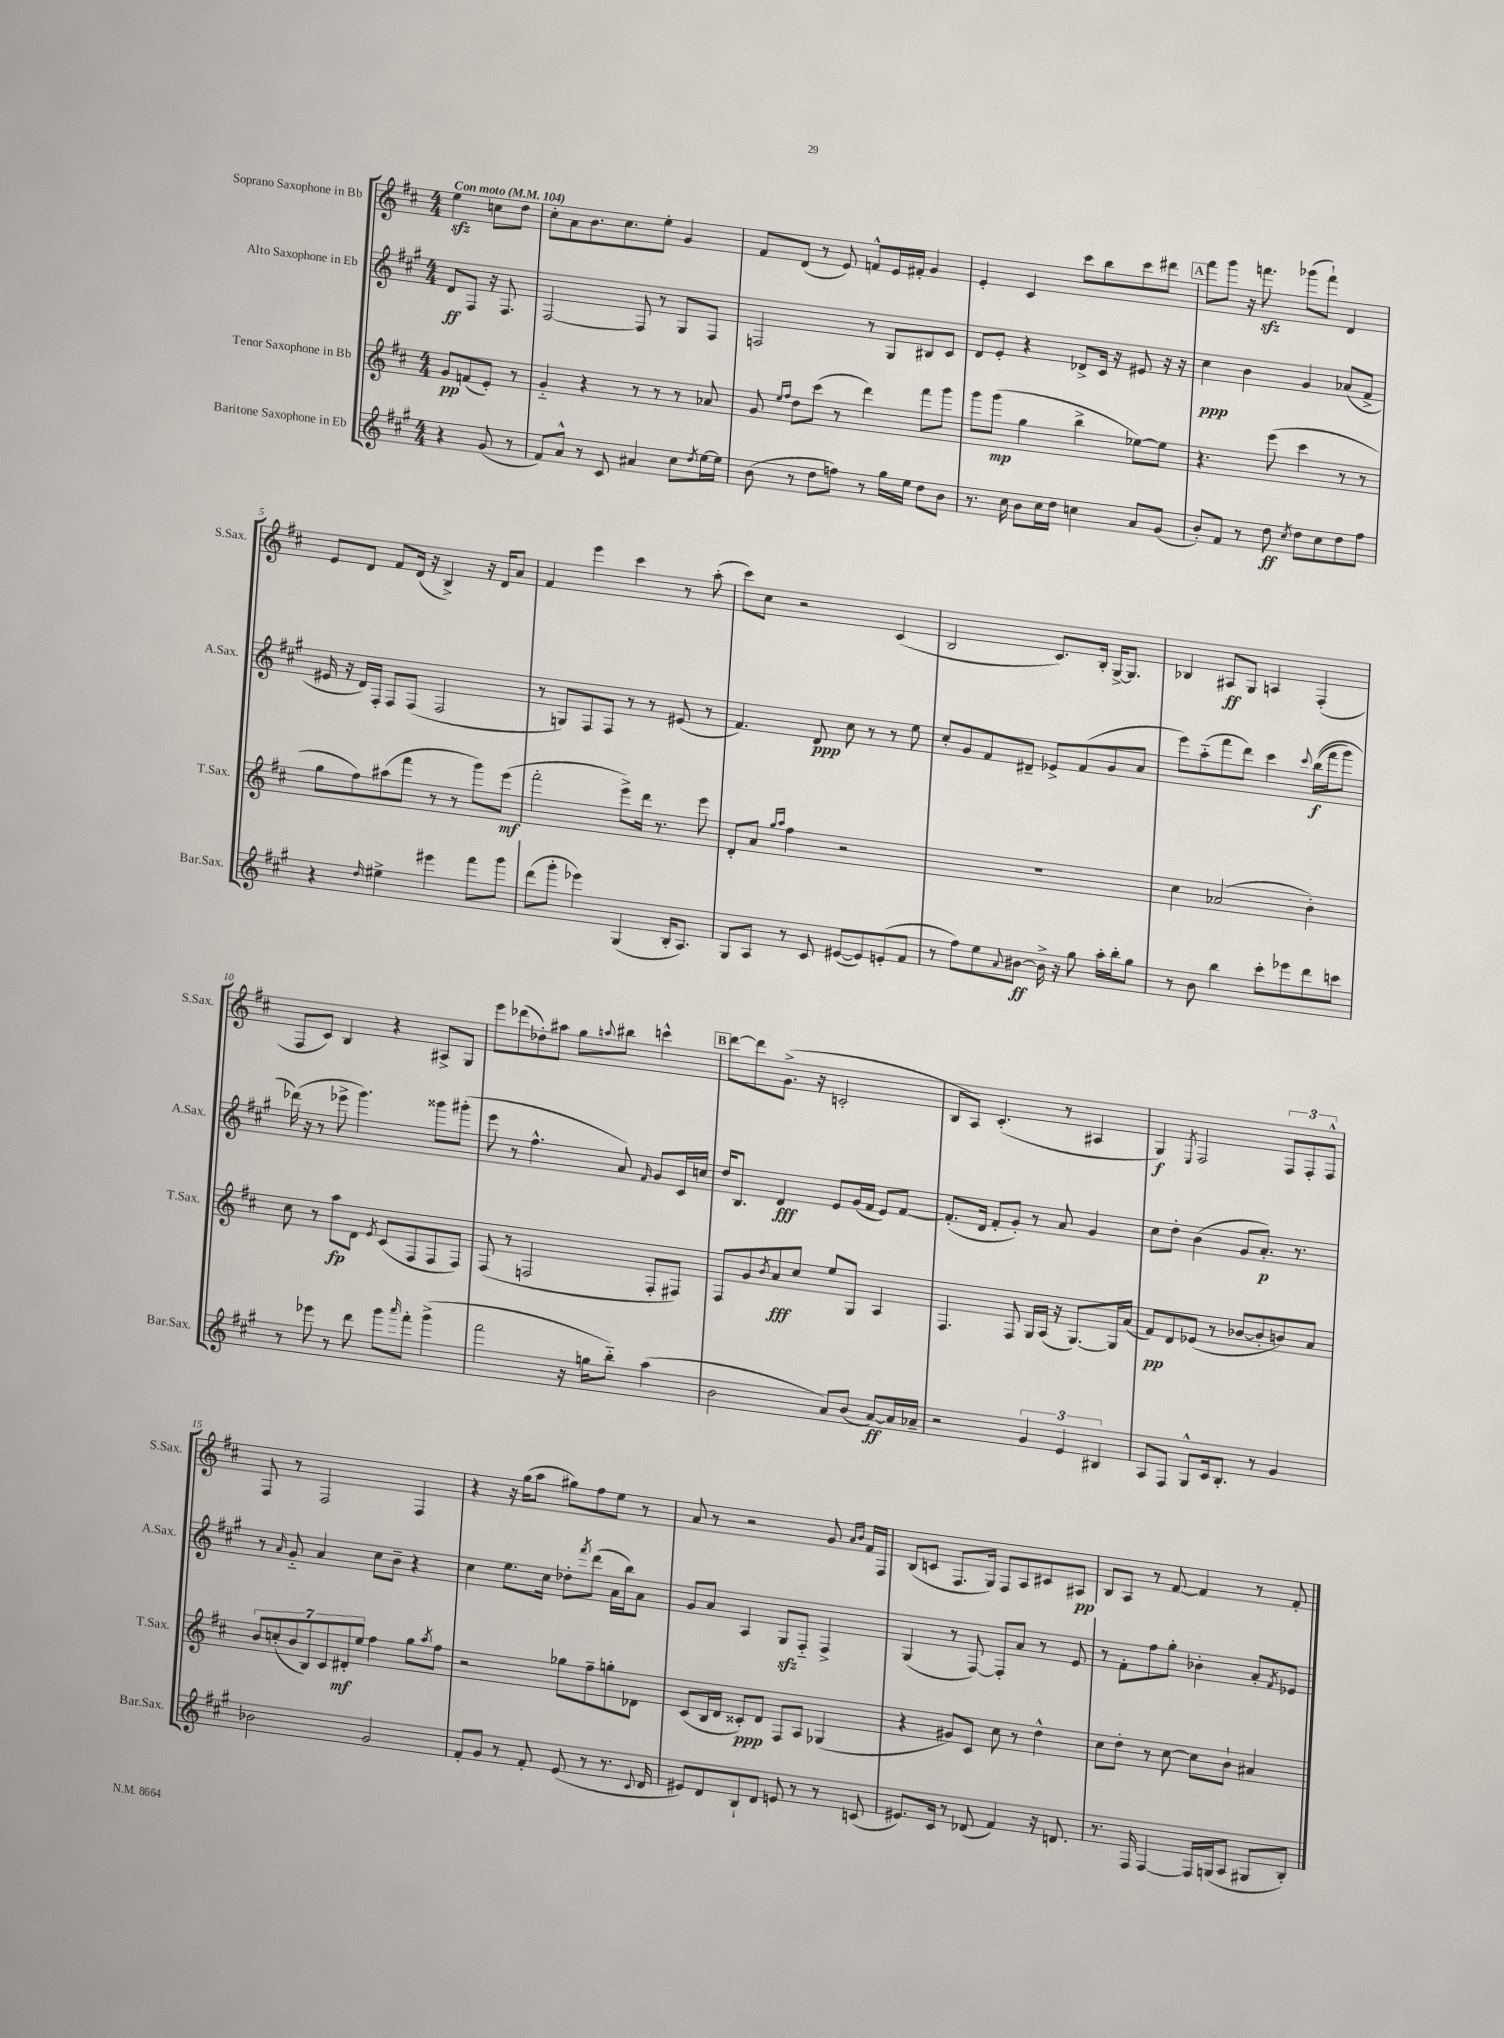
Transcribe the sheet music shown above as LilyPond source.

<<
\new StaffGroup <<
\new Staff = "s0" \with { instrumentName = "Soprano Saxophone in Bb" shortInstrumentName = "S.Sax." } {
    \clef treble \key d \major \numericTimeSignature \time 4/4 \partial 2 \tempo "Con moto" 4 = 104
    e''4\sfz c''8 d''8 |
    cis''8-. a'8 b'8. cis''8. e''8-. g'4 |
    fis'8 d'8( r8 e'8) f'8-^ e'16 fis'16-. g'4 |
    e'4-. cis'4 cis'''8 b''8 cis'''8 dis'''8 |
    \mark \markup { \box "A" } fis'''8 g'''8 r16 f'''8.\sfz ges'''8( f'''8-!) d'4 |
    e'8 d'8 fis'8 d'16( r16 b4->) r16 d'16 a'8 |
    fis'4 e'''4 cis'''4 r8 a''8-.( |
    cis'''8) cis''8 r2 cis'4( |
    b2 cis'8.) b16-. g16~-> g8. |
    bes4 ais8\ff g8 a4 fis4-.( |
    fis8 cis'8) b4 r4 ais8-> g8 |
    e'''8 des'''8( des''8-.) ais''8 g''8 \appoggiatura { a''8 } bis''8 c'''4-^ |
    \mark \markup { \box "B" } d'''8~ d'''8 g'8.->( r16 c'2-. |
    b8 a8) cis'4.-.( r8 ais4 |
    g4\f) \acciaccatura { e8 } fis2 \tuplet 3/2 { fis8 fis8-. fis8-^ } |
    fis8 r8 fis2 fis4 |
    r4 r16 g''16( a''8 gis''8) fis''8 e''8 r8 |
    a'8 r8 r2 g'8 \grace { a'16 b'16 } fis'16 fis16 |
    b8( c'8 fis8. g16) fis8 a8 cis'8 ais8\pp |
    b8 a8 r8 fis'8~ fis'4 r8 fis'8-. \bar "|." |
}
\new Staff = "s1" \with { instrumentName = "Alto Saxophone in Eb" shortInstrumentName = "A.Sax." } {
    \clef treble \key a \major \numericTimeSignature \time 4/4 \partial 2
    d'8\ff fis8 r16 fis8. |
    fis2~ fis8 r8 gis8 fis8 |
    f2 r8 gis8 bis8 cis'8 |
    d'8 e'8-. r4 des'8-> cis'16 r16 eis'8 r16 r16 |
    \mark \markup { \box "A" } cis''4\ppp b'4 gis'4 aes'8( fis'8-> |
    eis'16 r16 d'16) fis16-. fis8 fis8( fis2 |
    r8 g8) fis8 fis8 r8 r8 eis'8( r8 |
    fis'4.) d'8\ppp cis''8 r8 r8 e''8 |
    cis''8-. gis'8 fis'8 dis'8-- ees'8-> fis'8( gis'8 a'8 |
    e'''8) a''8-_( fis'''8 d'''8) cis'''4 \appoggiatura { cis'''8 } b''16\f(\( fis'''16 gis'''8) |
    des'''16(\) r16 r8 ees'''8-> gis'''4.) gisis'''8 gis'''8-.( |
    e'''8 r8 fis''4.-^ a'8) \grace { fis'16 } gis'8 cis'16 c''16 |
    \mark \markup { \box "B" } d''16 b8. d'4\fff e'8 gis'16( fis'16 e'8) fis'8~ |
    fis'8.-.( d'16 fis'8-. gis'8-.) r8 a'8 gis'4 |
    cis''8 d''8-. b'4( gis'8 a'8.-.\p) r8. |
    r8 \grace { a'16 } gis'8-_ a'4 cis''8 b'8-- r4 |
    cis''4 e''8. cis''16 des''8-. \acciaccatura { fis'''8 } d'''8( a'16 b''16) a'8 |
    gis'8 a'8 a4 gis8\sfz fis8-_ fis4-> |
    gis4( r8 fis8~) fis8-. a'8 r8 e'8 |
    r8 fis'8-. fis''8 gis''8-. bes'4-. a'8-. \acciaccatura { fis'8 } ees'8 \bar "|." |
}
\new Staff = "s2" \with { instrumentName = "Tenor Saxophone in Bb" shortInstrumentName = "T.Sax." } {
    \clef treble \key d \major \numericTimeSignature \time 4/4 \partial 2
    g'8\pp f'8( e'8-.) r8 |
    g'4-_ r4 r8 r8 r8 aes'8 |
    g'8 \grace { e''16 fis''16 } d''8 cis'''8( r8 d'''4) fis'''8 g'''8 |
    g'''8 g'''8\mp( g''4 b''4-> ees''8~) ees''8 |
    \mark \markup { \box "A" } r4. e'''8( cis'''4 r8 r8 |
    g''8 fis''8) ais''8( fis'''8 r8 r8 g'''8) e'''8\mf( |
    fis'''2-. e'''8->) d'''16 r8. e'''8 |
    d'8-. a'8 \grace { g''16 a''16 } fis''4 r2 |
    R1 |
    cis''4 aes'2( b'4-.) |
    cis''8 r8 a''8\fp d'8 \acciaccatura { e'8 } cis'8( fis8 fis8 fis8) |
    fis8( r8 f2 f8-. fis8) |
    \mark \markup { \box "B" } fis8 g'8 \acciaccatura { b'8 } a'8\fff cis''8 e''8 g8 a4 |
    fis4. fis8 g16 a16( r16 g8.~) g16 a'16( |
    fis'8\pp) d'8 ees'8( r8 bes'8~ bes'8-. b'8) a'8 |
    \tuplet 7/4 { b'8 c''8-.( b'8 b8) cis'8 dis'8-.\mf e''8 } fis''4 g''8 \acciaccatura { a''8 } fis''8 |
    r2 ges''8 fis''8-- g''8-. des'8 |
    cis'8( b16 d'16 cisis'8-.\ppp) d'8 fis8 a8 ges4( |
    r4 gis'8) cis'8 cis''8 r8 d''4-^ |
    cis''8 d''8-. r8 cis''8~ cis''8 b'8-! ais'4 \bar "|." |
}
\new Staff = "s3" \with { instrumentName = "Baritone Saxophone in Eb" shortInstrumentName = "Bar.Sax." } {
    \clef treble \key a \major \numericTimeSignature \time 4/4 \partial 2
    r4 gis'8( r8 |
    fis'8) a'8-^ r8 cis'8 ais'4 cis''8 \acciaccatura { d''8 } e''16~ e''16 |
    b'8( r8 d''8 f''8) r8 gis''16 e''16 d''8 b'8 |
    r8. cis''16 b'8 cis''16 d''16 c''4 a'8 gis'8( |
    \mark \markup { \box "A" } b'8-.) fis'8 r8 d''8\ff \acciaccatura { cis''8 } d''8 cis''8 d''8 fis''8 |
    r4 \grace { d''16 } eis''4-> eis'''4 fis'''8 gis'''8 |
    d'''8( gis'''8-. ees'''4) gis4( b16-. a8.) |
    gis8 a8 r8 cis'8 eis'8~( eis'8) e'8-.( fis'8 |
    r8 fis''8) e''8 \appoggiatura { a'8 } bis'8~\ff bis'16-> r16 gis''8 a''16-. b''16-. gis''8 |
    r8 b'8 b''4 cis'''8-. ees'''8 d'''8 c'''8 |
    r8 ees'''8 r8 d'''8 gis'''8 \grace { a'''16 } fis'''8-. gis'''4->( |
    fis'''2 r16 g''16 b''8-_) a''4( |
    \mark \markup { \box "B" } b'2 a'8) b'8( a'8~\ff) a'16 aes'16-- |
    r2 \tuplet 3/2 { gis'4 e'4 bis4 } |
    a8 fis8 gis8-^ cis'16 b8.-. r8 gis'4 |
    bes'2 gis'2 |
    fis'8-. gis'8 r8 fis'8-. e'8( r8 r8. \appoggiatura { cis'8 } d'16 |
    eis'8) d'8 b8-! d'8 e'8 r8 r8 c'8( |
    eis'8.) cis'16 r8 des'8( fis'4) r16 d'8. |
    r8. fis16 fis4~ fis16 g16( a8 gis8 b8-.) \bar "|." |
}
>>
>>
